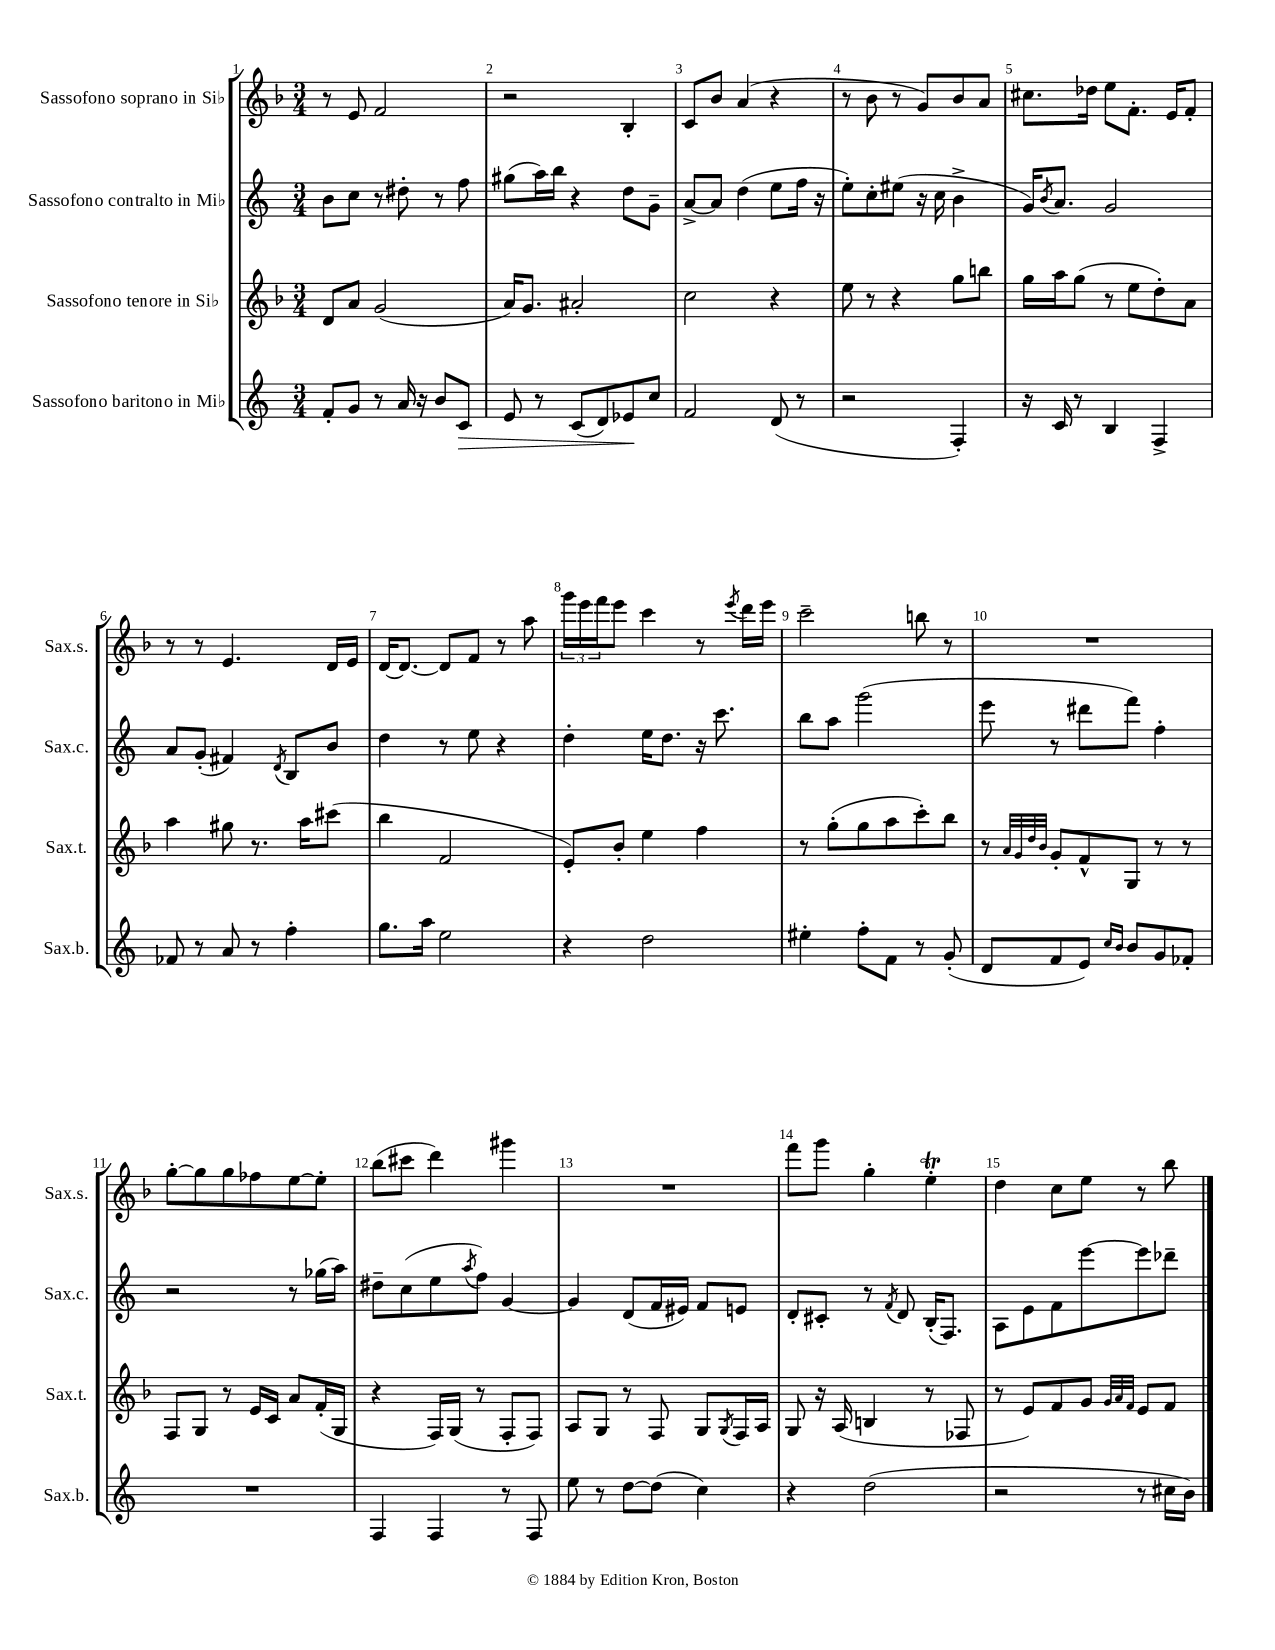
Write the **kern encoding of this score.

**kern	**dynam	**kern	**kern	**kern
*part4	*part4	*part3	*part2	*part1
*staff4	*staff4	*staff3	*staff2	*staff1
*I"Sassofono baritono in Mi♭	*	*I"Sassofono tenore in Si♭	*I"Sassofono contralto in Mi♭	*I"Sassofono soprano in Si♭
*I'Sax.b.	*	*I'Sax.t.	*I'Sax.c.	*I'Sax.s.
*clefG2	*	*clefG2	*clefG2	*clefG2
*k[]	*	*k[b-]	*k[]	*k[b-]
*M3/4	*	*M3/4	*M3/4	*M3/4
=1	=1	=1	=1	=1
8f'/L	.	8d/L	8b\L	8r
8g/J	.	8a/J	8cc\J	8e/
8r	.	(2g/	8r	2f/
16a/	.	.	8dd#X'\	.
16r	.	.	.	.
8b/L	.	.	8r	.
!	!LO:HP:b	!	!	!
8c/J	>	.	8ff\	.
=2	=2	=2	=2	=2
8e/	.	16a/KL)	(8gg#X\L	2r
.	.	8.g/J	.	.
8r	.	.	16aa\L)	.
.	.	.	16bb\JJ	.
(8c/L	.	2a#X'/	4r	.
8d/)	.	.	.	.
8e-X/	.	.	8dd\L	4B-'/
8cc/J	]	.	8g~\J	.
=3	=3	=3	=3	=3
2f/	.	2cc\	[8a^/L	8c/L
.	.	.	8a/J]	8b-/J
.	.	.	(4dd\	(4a/
(8d/	.	4r	8ee\L	4r
8r	.	.	16ff\Jk	.
.	.	.	16r	.
=4	=4	=4	=4	=4
2r	.	8ee\	8ee'\L)	8r
.	.	8r	8cc'\	8b-\
.	.	4r	(8ee#X\J	8r
.	.	.	16r	8g/L)
.	.	.	16cc\	.
4F'/)	.	8gg\L	4b^\	8b-/
.	.	8bbn\J	.	8a/J
=5	=5	=5	=5	=5
16r	.	16gg\LL	16g/KL)	8.cc#X\L
.	.	.	8qb/	.
16c/	.	16aa\J	8.a/J	.
8r	.	(8gg\J	.	.
.	.	.	.	16dd-X\Jk
4B/	.	8r	2g/	8ee\L
.	.	8ee\L	.	8.f'\J
4F^/	.	8dd'\)	.	.
.	.	.	.	16e/KL
.	.	8a\J	.	8f'/J
!!LO:LB:g=z
=6	=6	=6	=6	=6
8f-X/	.	4aa\	8a/L	8r
8r	.	.	(8g'/J	8r
8a/	.	8gg#X\	4f#X/)	4.e/
8r	.	8.r	.	.
.	.	.	8qd/	.
4ff'\	.	.	8B/L	.
.	.	16aa\KL	.	.
.	.	(8ccc#X\J	8b/J	16d/LL
.	.	.	.	16e/JJ
=7	=7	=7	=7	=7
8.gg\L	.	4bb-\	4dd\	[16d/KL
.	.	.	.	8.d/J_
16aa\Jk	.	.	.	.
2ee\	.	2f/	8r	8d/L]
.	.	.	8ee\	8f/J
.	.	.	4r	8r
.	.	.	.	8aa\
=8	=8	=8	=8	=8
4r	.	8e'/L)	4dd'\	24ggg\LL
.	.	.	.	24eee\
.	.	.	.	24fff\J
.	.	8b-'/J	.	8eee\J
2dd\	.	4ee\	16ee\KL	4ccc\
.	.	.	8.dd\J	.
.	.	4ff\	16r	8r
.	.	.	8.ccc\	.
.	.	.	.	8qeee/
.	.	.	.	16ddd\LL
.	.	.	.	16eee\JJ
=9	=9	=9	=9	=9
4ee#X'\	.	8r	8bb\L	2ccc~\
.	.	(8gg'\L	8aa\J	.
8ff'\L	.	8gg\	(2ggg\	.
8f\J	.	8aa\	.	.
8r	.	8ccc'\)	.	8bbn\
(8g'/	.	8bb-\J	.	8r
=10	=10	=10	=10	=10
8d/L	.	8r	8eee\	2.r
.	.	32qqa/LLL	.	.
.	.	32qqg/	.	.
.	.	32qqdd/	.	.
.	.	32qqb-/JJJ	.	.
8f/	.	8g'/L	8r	.
8e/J)	.	8f^^/	8ddd#X\L	.
16qqcc/LL	.	.	.	.
16qqb/JJ	.	.	.	.
8b/L	.	8G/J	8fff\J)	.
8g/	.	8r	4ff'\	.
8f-X'/J	.	8r	.	.
!!LO:LB:g=z
=11	=11	=11	=11	=11
2.r	.	8F/L	2r	[8gg'\L
.	.	8G/J	.	8gg\]
.	.	8r	.	8gg\
.	.	16e/LL	.	8ff-X\
.	.	16c/JJ	.	.
.	.	8a/L	8r	[8ee\
.	.	(16f'/L	(16gg-X\LL	8ee'\J]
.	.	16G/JJ	16aa\JJ)	.
=12	=12	=12	=12	=12
4F/	.	4r	8dd#X~\L	(8bb-\L
.	.	.	(8cc\	8ccc#X\J
4F/	.	16F/LL)	8ee\	4ddd\)
.	.	(16G/JJ	.	.
.	.	.	8qaa/	.
.	.	8r	8ff\J)	.
8r	.	8F'/L	[4g/	4ggg#X\
8F/	.	8F/J)	.	.
=13	=13	=13	=13	=13
8ee\	.	8A/L	4g/]	2.r
8r	.	8G/J	.	.
[8dd\L	.	8r	(8d/L	.
(8dd\J]	.	8F/	16f/L	.
.	.	.	16e#X/JJ)	.
4cc\)	.	8G/L	8f/L	.
.	.	8qG/	.	.
.	.	16F/L	8en/J	.
.	.	16A/JJ	.	.
=14	=14	=14	=14	=14
4r	.	8G/	8d'/L	8fff\L
.	.	16r	8c#X'/J	8ggg\J
.	.	(16A/	.	.
(2dd\	.	4Bn/	8r	4gg'\
.	.	.	8qf/	.
.	.	.	8d/	.
.	.	8r	(16B'/KL	4eet'\
.	.	.	8.F/J)	.
.	.	8F-X/	.	.
=15	=15	=15	=15	=15
2r	.	8r	8A\L	4dd\
.	.	8e/L)	8e\	.
.	.	8f/	8f\	8cc\L
.	.	8g/J	[8eee\	8ee\J
.	.	32qqg/LLL	.	.
.	.	32qqa/	.	.
.	.	32qqf/JJJ	.	.
8r	.	8e/L	8eee\]	8r
16cc#X\LL	.	8f/J	8ddd-X~\J	8bb-\
16b\JJ)	.	.	.	.
==	==	==	==	==
*-	*-	*-	*-	*-
